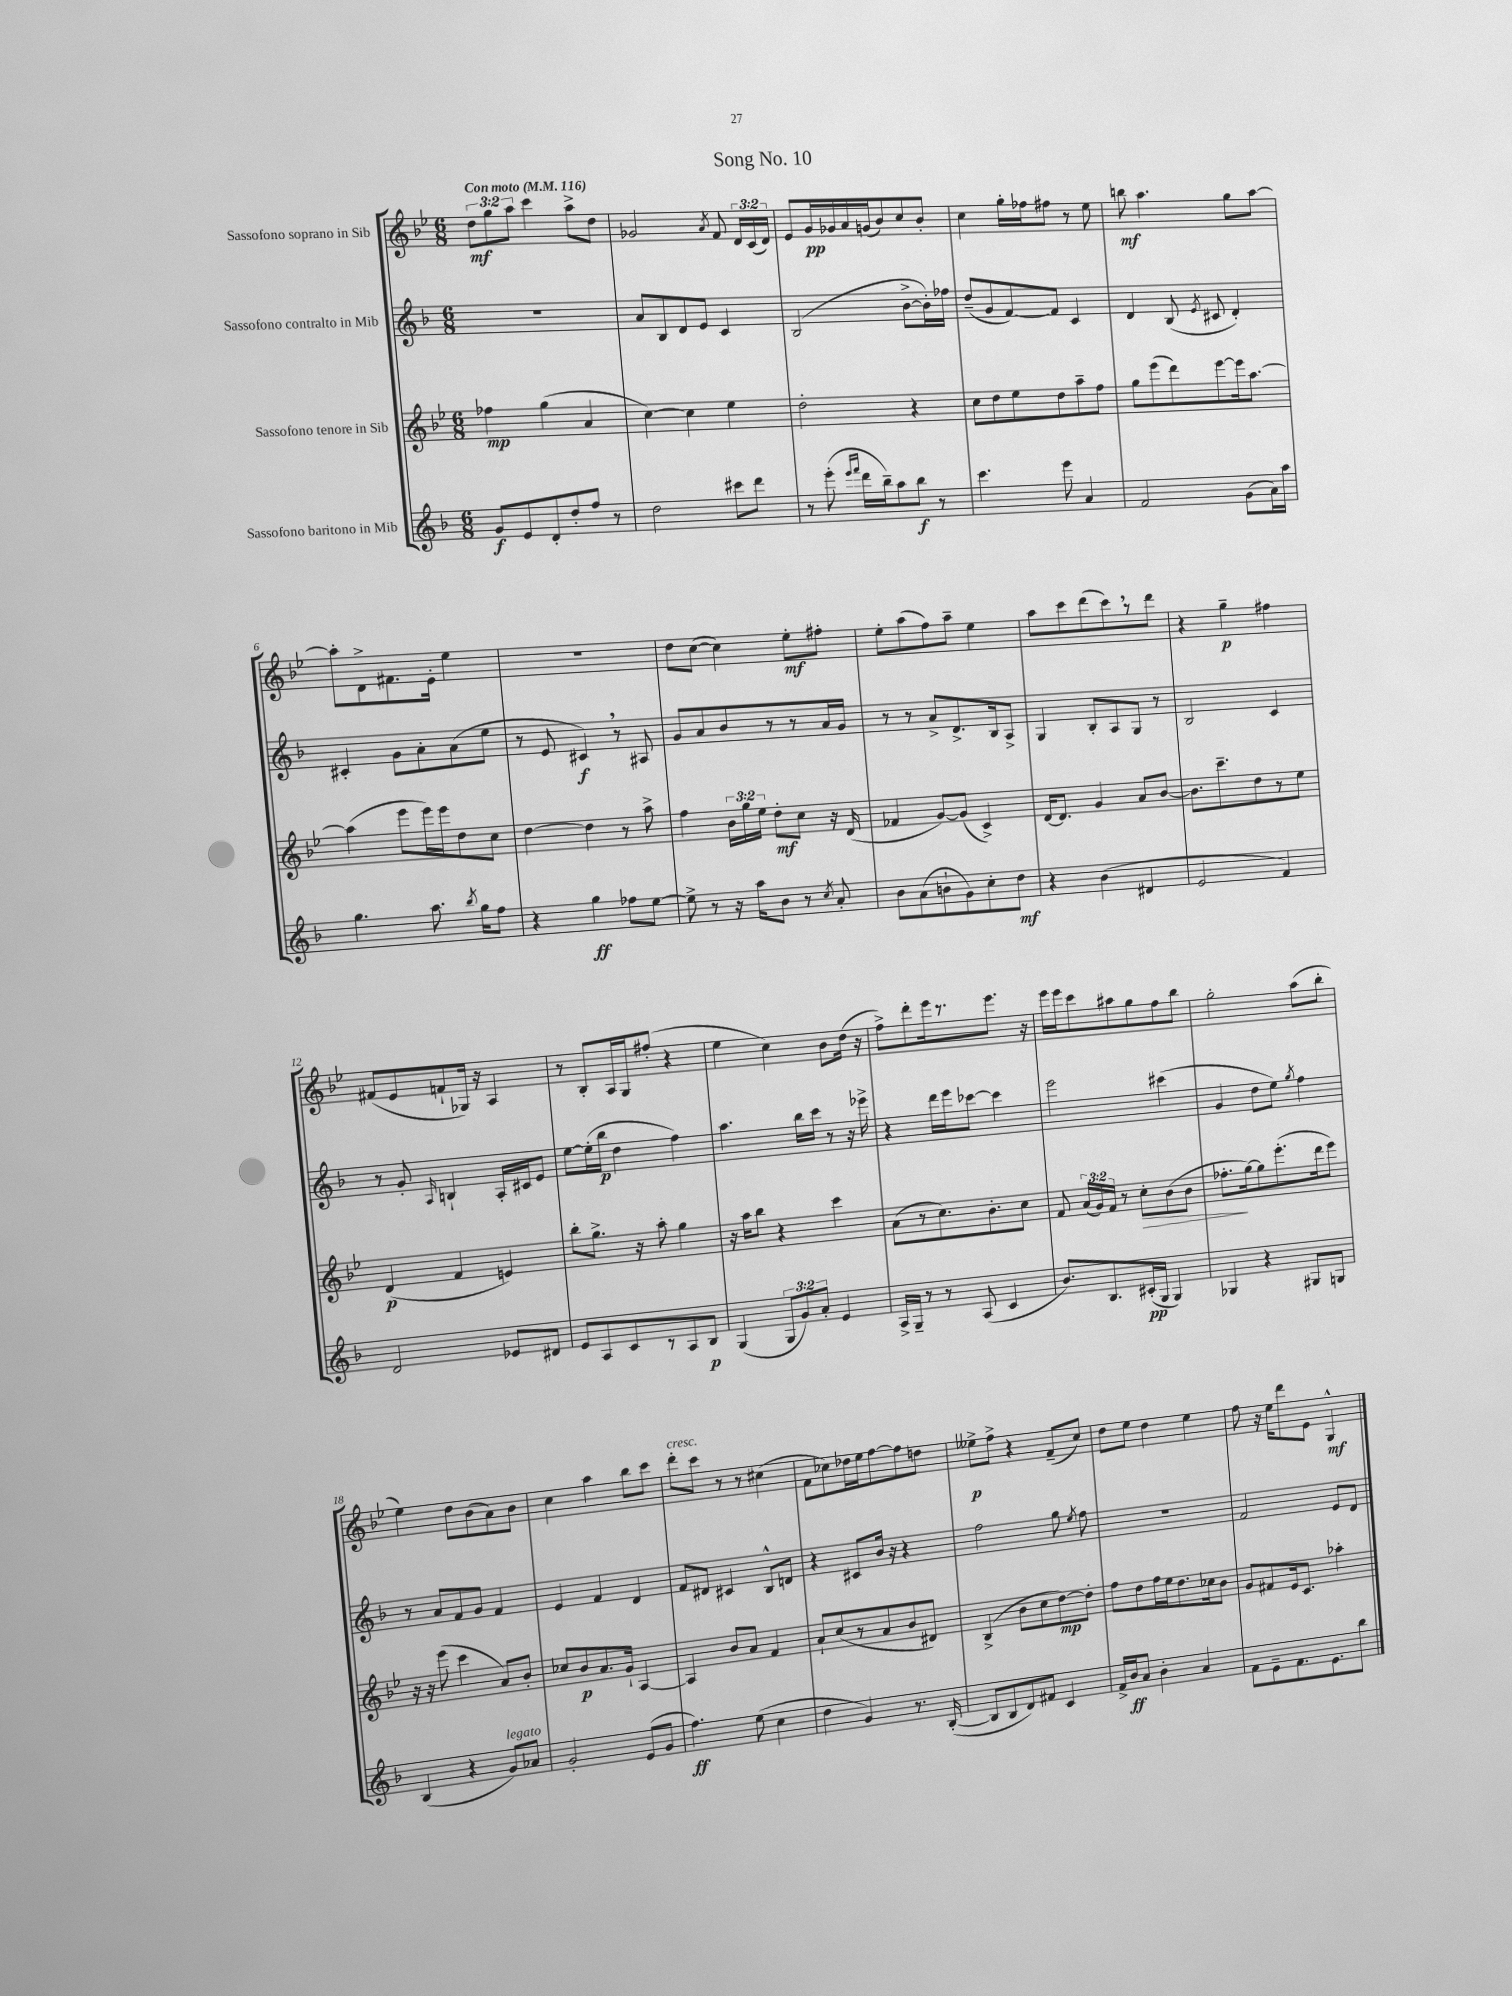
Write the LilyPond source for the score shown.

\header { title = "Song No. 10" }
<<
\new StaffGroup <<
\new Staff = "s0" \with { instrumentName = "Sassofono soprano in Sib" } {
    \clef treble \key bes \major \numericTimeSignature \time 6/8 \override Staff.TupletNumber.text = #tuplet-number::calc-fraction-text \tempo "Con moto" 4 = 116
    \autoBeamOff \tuplet 3/2 { d''8[\mf g''8 a''8] } c'''4 a''8[-> d''8] |
    ges'2 \acciaccatura { a'8 } f'8 \tuplet 3/2 { d'16[ c'16( d'16]) } |
    ees'8[ g'16\pp ges'16 a'16 g'16( bes'8) c''8 bes'8]-. |
    c''4 g''16[-. fes''16 fis''8] r8 ees''8 |
    b''8\mf a''4. g''8[ a''8]~ |
    a''8[-. d'8-> fis'8. ees'16]-. ees''4 |
    R2. |
    d''8[ c''8]~( c''4) ees''8[-.\mf fis''8]-. |
    ees''8[-. a''8( f''8) a''8]-- ees''4 |
    a''8[ c'''8 d'''8( c'''8) \breathe r8 d'''8] |
    r4 g''4--\p fis''4 |
    fis'8[( ees'8 f'8-! ges16]) r16 a4 |
    r8 bes8[-. a16 g16 fis''8]-.( r4 |
    ees''4 c''4) bes'8[ d''16]( r16 |
    f''8[->) d'''8-. ees'''16 r8. ees'''8.] r16 |
    ees'''16[ ees'''16 c'''8 ais''8 g''8 f''8 bes''8] |
    g''2-. a''8[( bes''8]-. |
    ees''4) d''8[ bes'8( a'8) bes'8] |
    c''4 a''4 bes''8[ c'''8] |
    d'''8[-.^\markup { \italic "cresc." } c'''8] r8 r8 cis''4( |
    f'8[ ces''8) des''16 ees''16 f''8~ f''8 d''8] |
    eeses''8[->\p f''8]-> r4 f'8[--( c''8]) |
    d''8[ ees''8] d''4 ees''4 |
    f''8 r16 ees''16[ d'''8 ees'8] g4-^\mf \bar "|." |
}
\new Staff = "s1" \with { instrumentName = "Sassofono contralto in Mib" } {
    \clef treble \key f \major \numericTimeSignature \time 6/8
    \autoBeamOff R2. |
    a'8[ bes8 d'8 e'8] c'4 |
    bes2( bes'8[~-> bes'16-.) fes''16] |
    d''8[--( g'8 f'8~) f'8] c'4 |
    d'4 bes8( \acciaccatura { e'8 } cis'8 d'4-.) |
    cis'4-. g'8[ a'8-. a'8( e''8] |
    r8 e'8 cis'4\f) \breathe r8 ais8 |
    g'8[ a'8 bes'8 r8 r8 a'16 g'16] |
    r8 r8 a'8[-> d'8.-> bes16 a8]-> |
    g4 bes8[-. a8 g8] r8 |
    bes2 c'4 |
    r8 g'8-. \grace { a16 } b4-! a16[-. cis'16 e'8] |
    e''8[~ e''16-.( bes''16]\p d''4 f''4) |
    a''4. bes''16[ c'''16] r8 r16 ees'''16-> |
    r4 d'''16[ e'''16 ces'''8]~ ces'''4 |
    e'''2 cis'''4( |
    g'4 d''8[ e''8]) \acciaccatura { g''8 } f''4 |
    r8 a'8[ f'8 g'8] f'4 |
    e'4 f'4 d'4 |
    f'8[ dis'8] cis'4 bes8[-^ d'8] |
    r4 cis'8[ bes'16] r16 r4 |
    f''2 g''8 \acciaccatura { e''8 } f''8 |
    R2. |
    f'2 e'8[ d'8] \bar "|." |
}
\new Staff = "s2" \with { instrumentName = "Sassofono tenore in Sib" } {
    \clef treble \key bes \major \numericTimeSignature \time 6/8 \override Staff.TupletNumber.text = #tuplet-number::calc-fraction-text
    \autoBeamOff fes''4\mp g''4( a'4 |
    c''4~) c''4 ees''4 |
    d''2-. r4 |
    c''8[ d''8 ees''8 d''8 a''8-- f''8] |
    g''8[ ees'''8( d'''8) ees'''8~ ees'''16 a''8.]~ |
    a''4( ees'''8[ ees'''16) ees'''16 d''8 c''8] |
    d''4~ d''4 r8 a''8-> |
    f''4 \tuplet 3/2 { bes'16[ g''16 ees''16] } d''8[-.\mf c''8] r16 d'16( |
    fes'4 g'8[~) g'8]( c'4->) |
    d'16[~ d'8.] g'4 a'8[ bes'8]~ |
    bes'8.[ c'''8.-- d''8 r8 ees''8] |
    d'4\p( f'4 e'4) |
    bes''8[-. g''8.]-> r16 a''8-. g''4 |
    r16 a''16[ bes''8] r4 c'''4 |
    a'8[( r8 c''8.) bes'8.-. c''8] |
    f'8 \tuplet 3/2 { a'16[( g'16) f'16] } r8 c''8[-.\> bes'8( bes'8] |
    fes''8.[-.\! g''16~) g''8 ees'''8.-.( d'''16 ees'''8]) |
    r16 r16 ees'''8( c'''4 a'8[) bes'8]-. |
    ces''8[ bes'8\p a'8. g'16]-! a4~ |
    a4 bes'8[ a'8] f'4 |
    a'8[-! c''8( r8 a'8 bes'8 dis'8]) |
    bes4->( bes'8[ c''8 d''8~\mp) d''8]-. |
    f''8[ d''8 f''16 ees''16 d''8. ces''16 bes'8] |
    g'8[ fis'8 ees'16 c'8.] aes''4-. \bar "|." |
}
\new Staff = "s3" \with { instrumentName = "Sassofono baritono in Mib" } {
    \clef treble \key f \major \numericTimeSignature \time 6/8 \override Staff.TupletNumber.text = #tuplet-number::calc-fraction-text
    \autoBeamOff g'8[\f e'8 d'8-. d''8-. f''8] r8 |
    d''2 cis'''8[ d'''8] |
    r8 e'''8-.( \grace { e'''16[ f'''16] } d'''16[ bes''16--) a''8 bes''8]\f r8 |
    c'''4. e'''8 a'4 |
    f'2 g'8[( a'16) a''16] |
    g''4. a''8. \acciaccatura { bes''8 } g''16[ f''8] |
    r4 g''4\ff fes''8[ e''8]~ |
    e''8-> r8 r16 a''16[ bes'8] r8 \acciaccatura { c''8 } a'8-. |
    bes'8[ a'8( b'8-! g'8) c''8-. d''8]\mf |
    r4 bes'4( dis'4 |
    e'2 f'4) |
    d'2 ees'8[ dis'8] |
    e'8[ a8 c'8 r8 a8 bes8]\p |
    g4( \tuplet 3/2 { g8[ g'8) a'8]-. } e'4 |
    a16[-> g16]-- r8 r8 a8( c'4 |
    bes'8.[) bes8. cis'16-.\pp( g16] g4) |
    ges4 r4 gis8[ g8] |
    bes4( r4 g'8[^\markup { \italic "legato" }) aes'8] |
    g'2-. e'8[( g'8] |
    f''4.\ff) e''8( c''4 |
    d''4 g'4) r8. bes16~-.( |
    bes8[ bes8 d'8) fis'8] c'4 |
    f'16[-> bes'16\ff a'8] bes'4-. a'4 |
    f'8[ e'8-- f'8. e'8. bes''8] \bar "|." |
}
>>
>>
